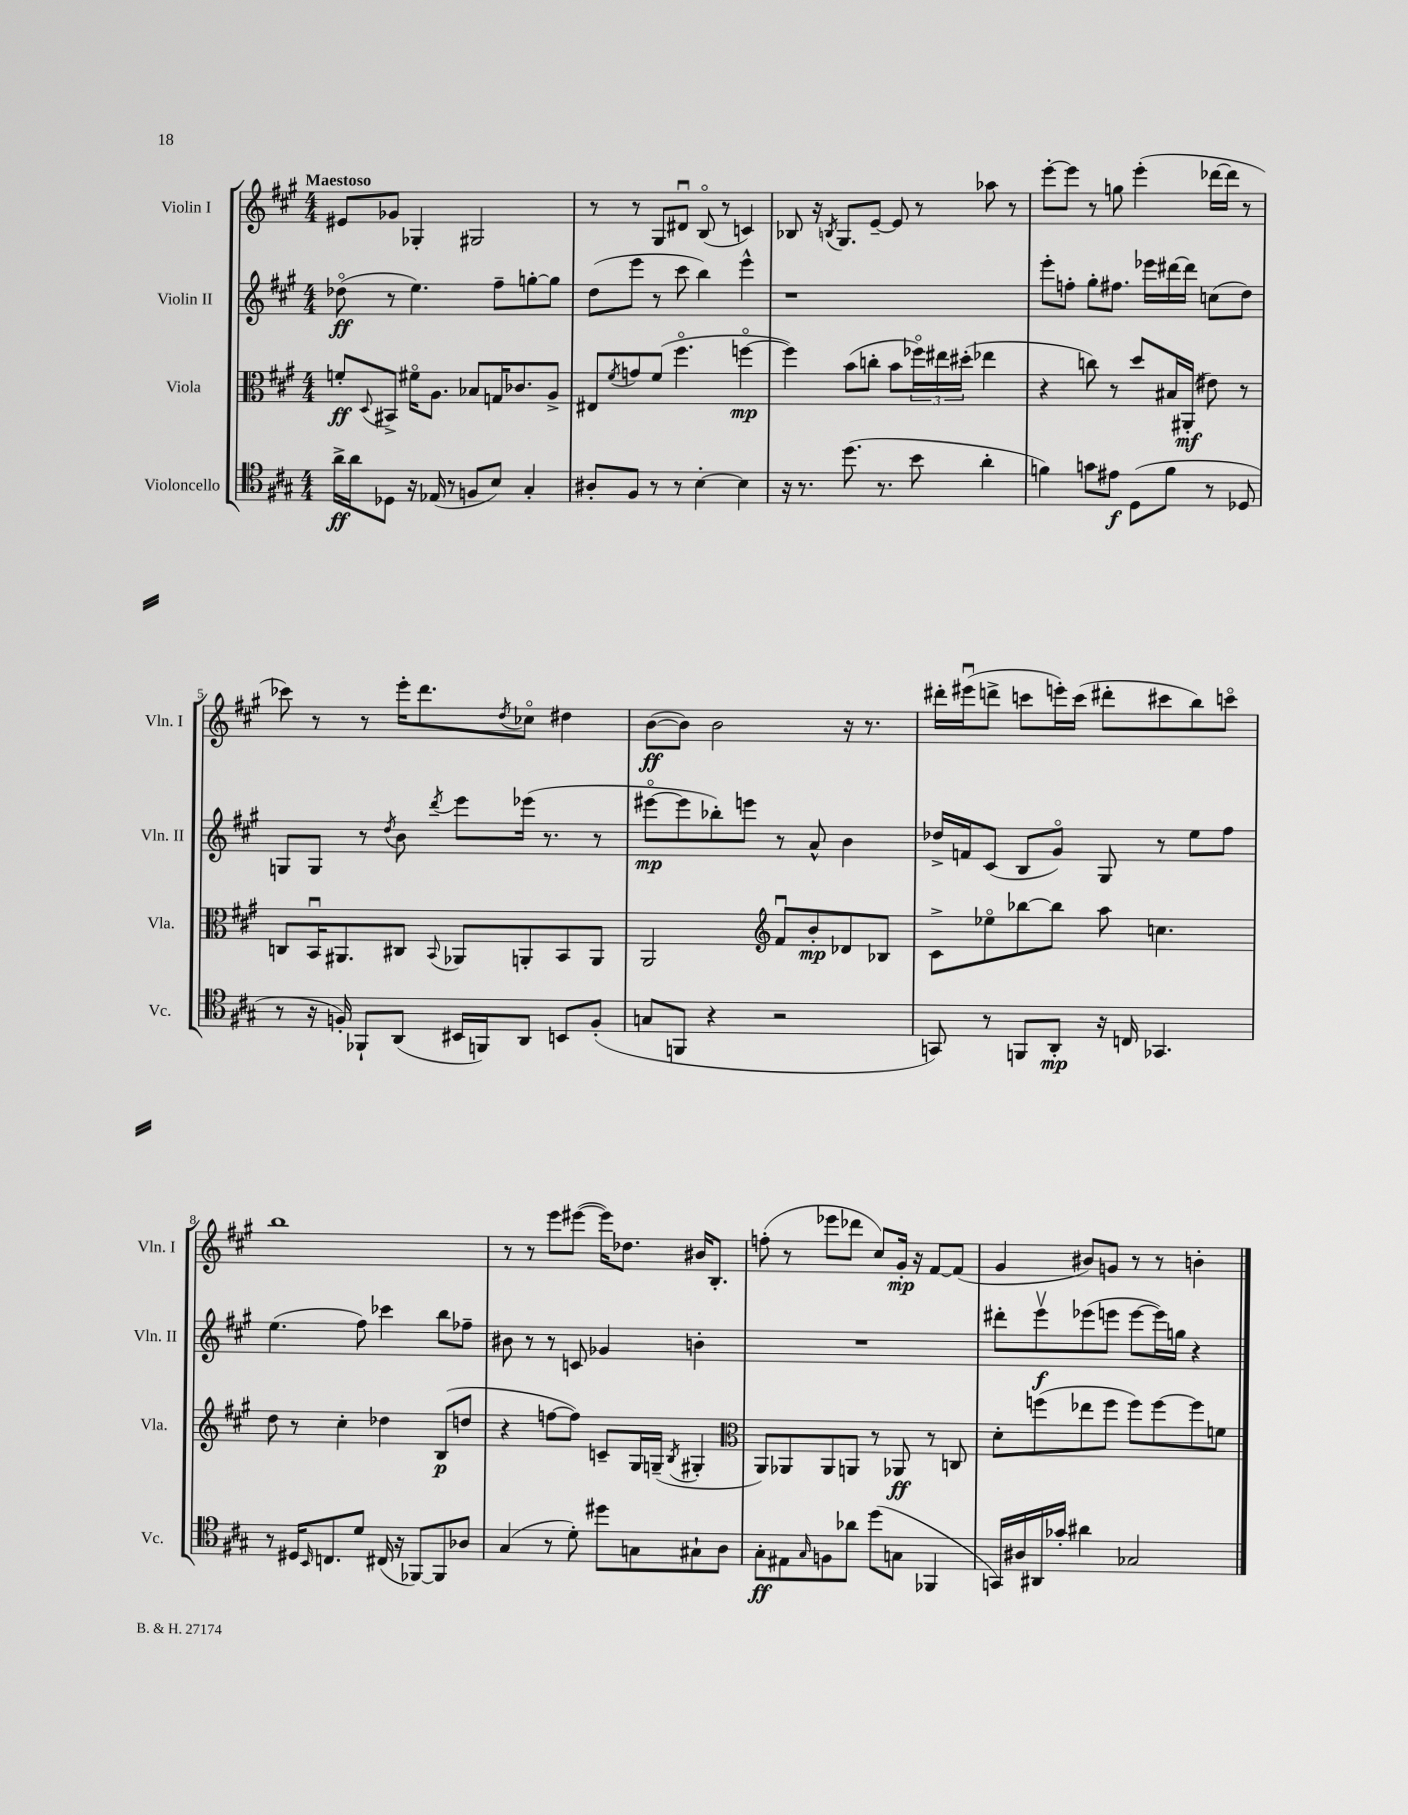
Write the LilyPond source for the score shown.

<<
\new StaffGroup <<
\new Staff = "s0" \with { instrumentName = "Violin I" shortInstrumentName = "Vln. I" } {
    \clef treble \key a \major \numericTimeSignature \time 4/4 \tempo "Maestoso"
    eis'8 ges'8 ges4-. gis2 |
    r8 r8 gis8 dis'8\downbow b8\flageolet( r8 c'4) |
    bes8 r16 \acciaccatura { b8 } gis8. e'8~-- e'8 r8 aes''8 r8 |
    e'''8~-. e'''8 r8 g''8 e'''4-.( des'''16~ des'''16 r8 |
    ces'''8) r8 r8 e'''16-. d'''8. \acciaccatura { d''8 } ces''8\flageolet dis''4 |
    b'8~\ff( b'8) b'2 r16 r8. |
    dis'''16-. eis'''16\downbow( d'''8-> c'''8 e'''16-.) c'''16( dis'''8-. cis'''8 b''8) c'''8\flageolet |
    b''1 |
    r8 r8 e'''8 eis'''8~( eis'''16) des''8. bis'16 b8.-. |
    f''8-.( r8 ees'''8 des'''8 cis''8) gis'16-.\mp r16 fis'8~ fis'8( |
    gis'4 bis'8) g'8 r8 r8 b'4-. \bar "|." |
}
\new Staff = "s1" \with { instrumentName = "Violin II" shortInstrumentName = "Vln. II" } {
    \clef treble \key a \major \numericTimeSignature \time 4/4
    des''8\flageolet\ff( r8 e''4.) fis''8-- g''8~-. g''8 |
    d''8( e'''8 r8 cis'''8 b''4) e'''4-^ |
    r1 |
    e'''8-. f''8-. gis''8-. fis''8. ees'''16 dis'''16~ dis'''16 c''8( d''8) |
    g8 g8 r8 \acciaccatura { d''8 } b'8 \acciaccatura { d'''8 } e'''8 ees'''16( r8. r8 |
    eis'''8~\flageolet\mp eis'''8 bes''8-.) e'''8 r8 a'8-^ b'4 |
    des''16-> f'16 cis'8( b8 gis'8\flageolet) gis8 r8 e''8 fis''8 |
    e''4.( fis''8) ces'''4 b''8 fes''8-- |
    bis'8 r8 r8 c'8 ges'4 b'4-. |
    R1 |
    dis'''8-. e'''8\upbow\f ees'''8( e'''8 e'''8~ e'''16) g''16 r4 \bar "|." |
}
\new Staff = "s2" \with { instrumentName = "Viola" shortInstrumentName = "Vla." } {
    \clef alto \key a \major \numericTimeSignature \time 4/4
    f'8-.\ff \appoggiatura { d8 } bis,8-> fis'16\flageolet a8. bes8 g16 ces'8. a8-> |
    eis8 \acciaccatura { fis'8 } g'8 fis'8( fis''4.\flageolet f''4~\flageolet\mp |
    f''4) b'8( c''8-. b'8 \tuplet 3/2 { fes''16\flageolet) eis''16 dis''16-.( } ees''4 |
    r4 c''8) r8 d''8 bis16 ais,16-.\mf( eis'8) r8 |
    c8 b,16\downbow ais,8. cis8 \appoggiatura { b,8 } aes,8 a,8-. b,8 a,8 |
    a,2 \clef treble fis'8\downbow b'8-.\mp des'8 bes8 |
    cis'8-> ees''8\flageolet bes''8~ bes''8 a''8 c''4. |
    d''8 r8 cis''4-. des''4 b8\p( d''8 |
    r4 f''8~ f''8) c'8-- gis16 g16--( \acciaccatura { b8 } gis4-. |
    \clef alto a,8) aes,8 aes,8 a,8 r8 aes,8\ff r8 c8 |
    d'8-. f''8( ees''8 f''8 f''8) f''8~ f''8 f'8 \bar "|." |
}
\new Staff = "s3" \with { instrumentName = "Violoncello" shortInstrumentName = "Vc." } {
    \clef tenor \key a \major \numericTimeSignature \time 4/4
    a'16->\ff a'16 des8 r16 ees16( r8 f8 b8) gis4-. |
    ais8-. fis8 r8 r8 b4~-. b4 |
    r16 r8. d''8.( r8. b'8 a'4-. |
    f'4) g'8 eis'8\f d8( f'8 r8 des8 |
    r8 r16 f16-.) fes,8-! a,8( bis,16 f,16) a,8 b,8 f8-.( |
    g8 f,8 r4 r2 |
    g,8) r8 f,8 a,8-.\mp r16 c16 ges,4. |
    r8 dis16 \grace { b,16 } c8. d'8 cis16( r16 fes,8~) fes,8 aes8 |
    gis4( r8 d'8-.) dis''8 g8 gis8-! a8 |
    gis8-.\ff eis8 \grace { gis16 } f8 aes'8 d''8( g8 fes,4 |
    g,16) ais16 ais,16 ges'16-. ais'4 ges2 \bar "|." |
}
>>
>>
